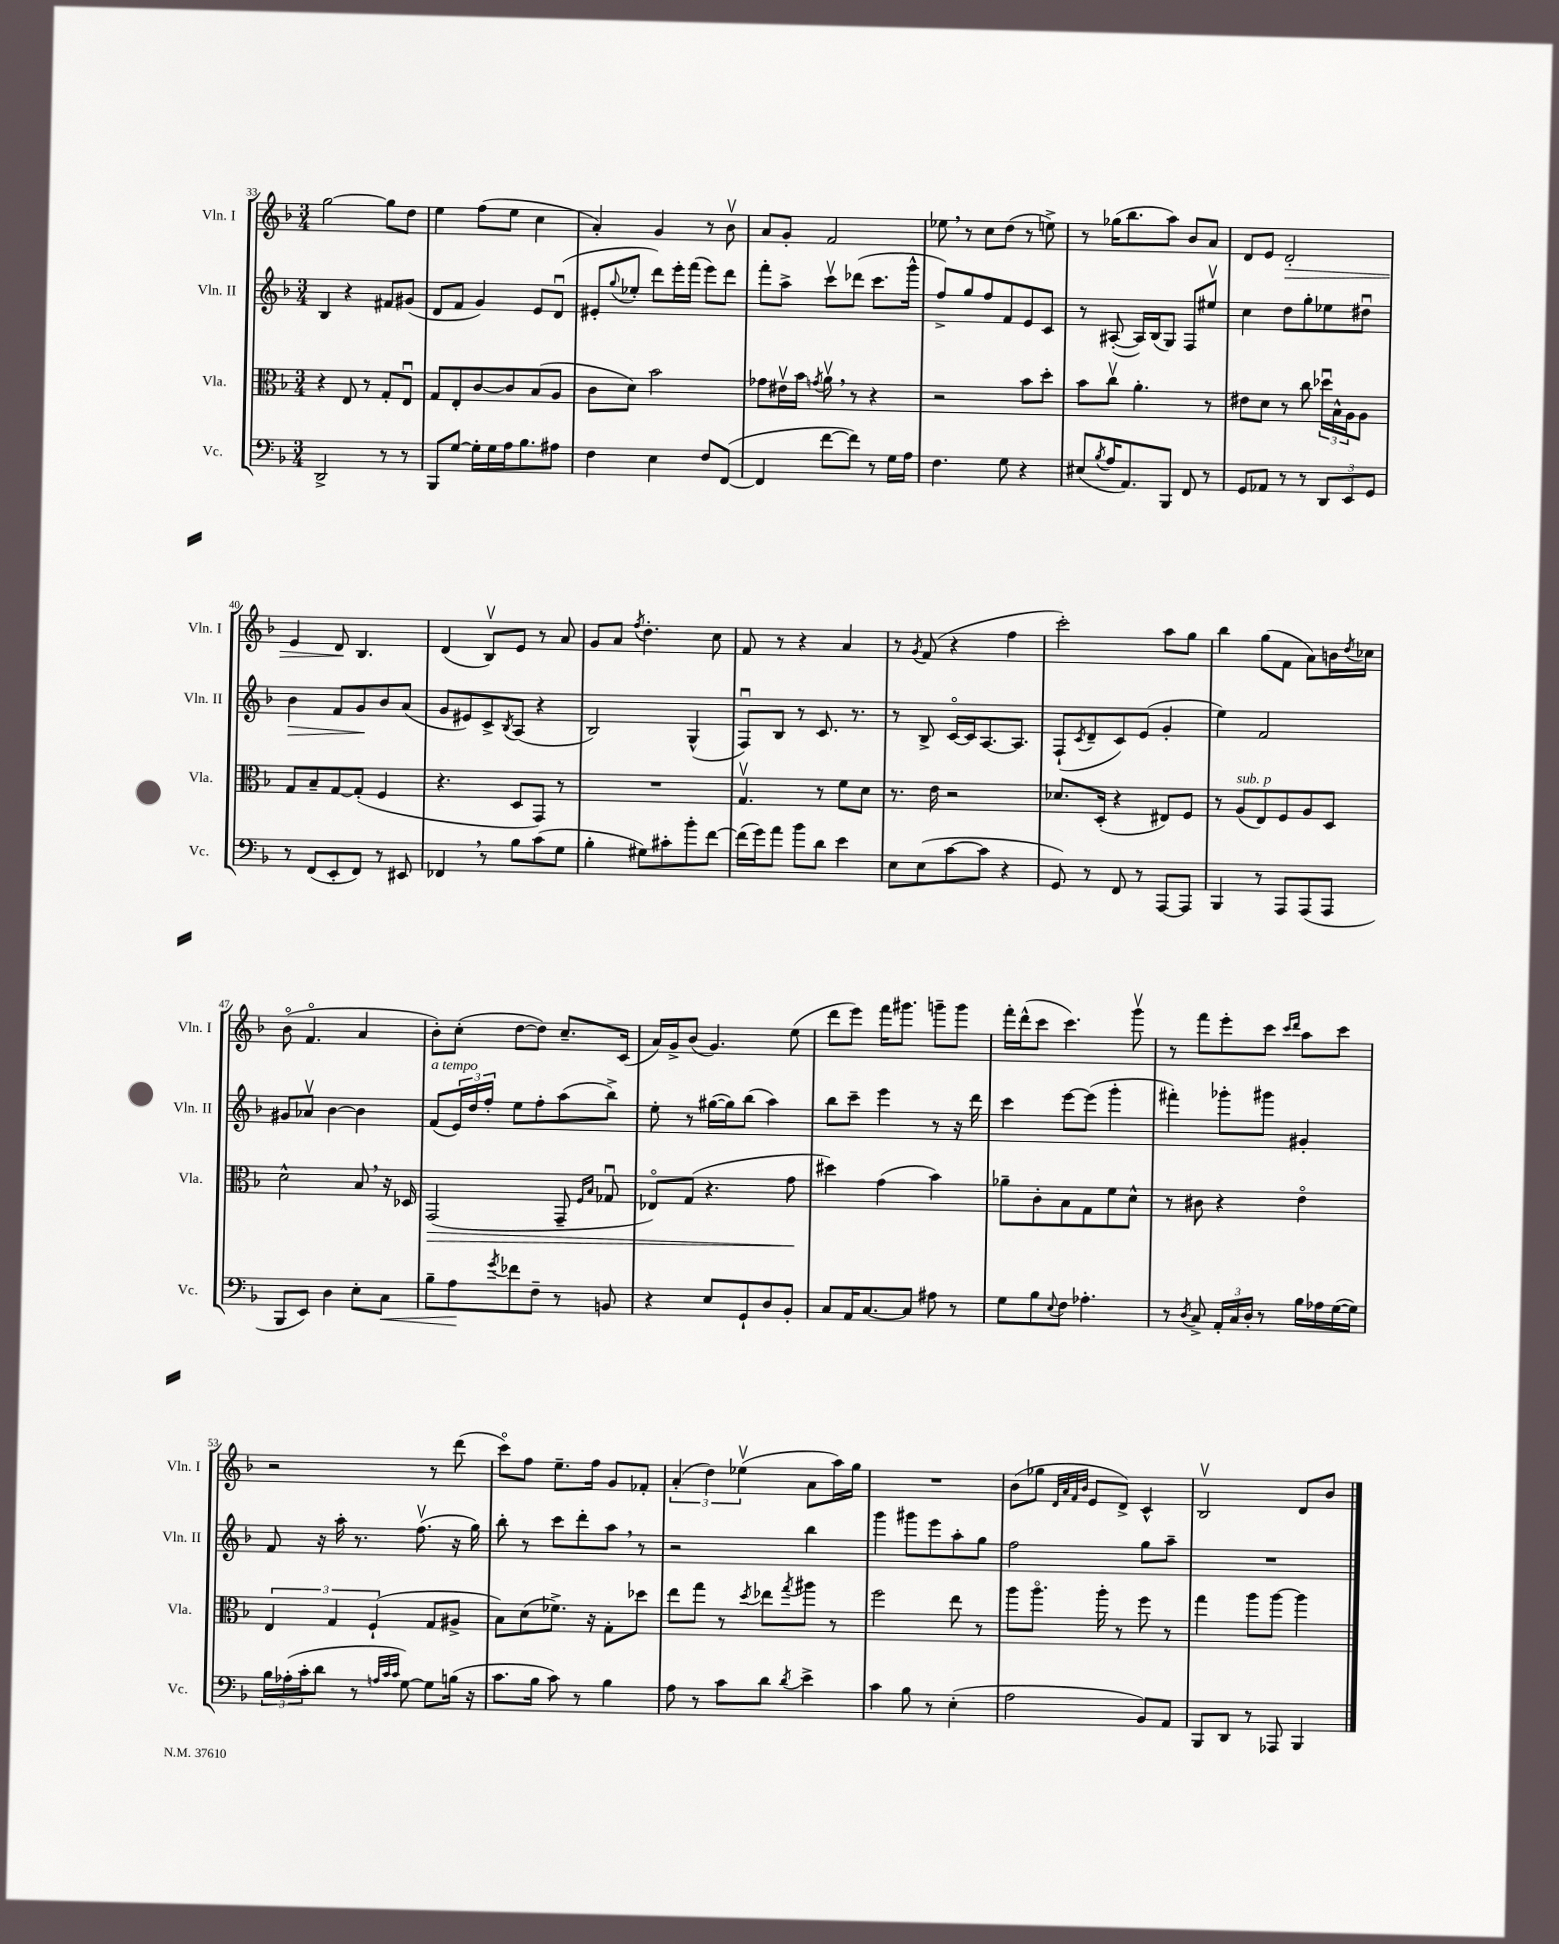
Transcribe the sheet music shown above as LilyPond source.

<<
\new StaffGroup <<
\new Staff = "s0" \with { instrumentName = "Vln. I" shortInstrumentName = "Vln. I" } {
    \clef treble \key f \major \numericTimeSignature \time 3/4
    g''2~ g''8 d''8 |
    e''4 f''8( e''8 c''4 |
    a'4-.) g'4 r8 bes'8\upbow |
    a'8 g'8-. f'2 |
    ees''8 \breathe r8 c''8 d''8( r8 e''8->) |
    r8 ges''16( bes''8. a''8) bes'8 a'8 |
    d'8 e'8 d'2-.\> |
    e'4 d'8\! bes4. |
    d'4( bes8\upbow) e'8 r8 a'8 |
    g'8 a'8 \acciaccatura { f''8 } d''4.-. c''8 |
    f'8 r8 r4 a'4 |
    r8 \acciaccatura { g'8 } f'8( r4 f''4 |
    c'''2-.) a''8 g''8 |
    bes''4 g''8( f'8 a'8) b'16 \acciaccatura { d''8 } ces''16 |
    bes'8\flageolet( f'4.\flageolet a'4 |
    bes'8-.) c''8-.( d''8~ d''8) c''8.-- c'16( |
    a'16) g'16-> bes'8( g'4.) e''8( |
    d'''8 e'''8) f'''16 gis'''8. g'''8-- g'''8 |
    f'''16-. d'''16-^( c'''8 c'''4.) g'''8\upbow |
    r8 f'''8 e'''8-. c'''8 \grace { c'''16 d'''16 } a''8 c'''8 |
    r2 r8 d'''8( |
    c'''8\flageolet) f''8 e''8.-- f''16 g'8 fes'8-. |
    \tuplet 3/2 { a'4-.( d''4) ees''4\upbow( } a'8 a''16) g''16 |
    R2. |
    bes'8( ges''8 \grace { d'32 a'32 f'32 bes'32 } e'8 d'8->) c'4-^ |
    bes2\upbow d'8 bes'8 \bar "|." |
}
\new Staff = "s1" \with { instrumentName = "Vln. II" shortInstrumentName = "Vln. II" } {
    \clef treble \key f \major \numericTimeSignature \time 3/4
    bes4 r4 fis'8 gis'8( |
    d'8 f'8 g'4) e'8 d'8\downbow( |
    eis'8-. \appoggiatura { g''8 } ees''8-. d'''8) e'''16-. f'''16( e'''8) d'''8 |
    f'''8-. a''8-> c'''8\upbow des'''8( c'''8. g'''16-^ |
    f''8->) g''8 f''8 f'8 e'8 c'8 |
    r8 ais8~-.( ais16) bes16( g8) f8 eis''8\upbow |
    c''4 d''8 g''8-. ees''8 dis''8\downbow |
    bes'4\> f'8 g'8\! bes'8 a'8( |
    g'8 eis'8) c'8-> \acciaccatura { bes8 } a8( r4 |
    bes2) g4-^( |
    f8\downbow) bes8 r8 c'8. r8. |
    r8 bes8-> c'16~\flageolet c'16 a8.~ a8. |
    f8-!( \acciaccatura { c'8 } d'8-- c'8) e'8( g'4-. |
    e''4) f'2 |
    gis'8 aes'8\upbow bes'4~ bes'4 |
    f'8^\markup { \italic "a tempo" }( \tuplet 3/2 { e'16) d''16 f''16-. } e''8 f''8-. a''8( bes''8->) |
    e''8-. r8 gis''16~( gis''16) bes''8( a''4) |
    bes''8 c'''8-- e'''4 r8 r16 d'''16 |
    c'''4 e'''8~ e'''8( g'''4-. |
    fis'''4-.) ges'''8-. gis'''8 gis'4-. |
    f'8 r16 a''16-. r8. f''8.\upbow( r16 g''16) |
    bes''8-. r8 c'''8 d'''8-. a''8 \breathe r8 |
    r2 bes''4 |
    g'''4 gis'''8 e'''8 a''8-. g''8 |
    f''2 g''8 a''8-- |
    R2. \bar "|." |
}
\new Staff = "s2" \with { instrumentName = "Vla." shortInstrumentName = "Vla." } {
    \clef alto \key f \major \numericTimeSignature \time 3/4
    r4 e8 r8 g8-. e8\downbow |
    g8 e8-. c'8~ c'8 bes8( a8 |
    c'8 d'8) bes'2 |
    ges'8 eis'16\upbow bes'16 \acciaccatura { g'8 } a'8\upbow \breathe r8 r4 |
    r2 bes'8 d''8-. |
    bes'8 c''8\upbow a'4.-. r8 |
    eis'8 d'8 r8 c''8 \tuplet 3/2 { des''16\downbow bes16-^ a16 } a8 |
    g8 bes8-- g8~ g8-.( f4 |
    r4. d8 g,8) r8 |
    R2. |
    g4.\upbow r8 f'8 d'8 |
    r8. e'16 r2 |
    des'8. d16-.( r4 eis8) f8 |
    r8 a8^\markup { \italic "sub. p" }( e8) f8 a8 d8 |
    d'2-^ bes8 \breathe r16 des16 |
    g,2\>( g,8-- \grace { f16 bes16 } ges8\downbow |
    ees8\flageolet) g8( r4. g'8\! |
    dis''4) g'4( bes'4) |
    aes'8-- c'8-. bes8 g8 f'8 d'8-^ |
    r8 cis'8 r4 e'4\flageolet |
    \tuplet 3/2 { e4 g4 f4-!( } g8 ais8-> |
    bes8) d'8( fes'8.->) r16 g8-. des''8 |
    e''8 g''8 r8 \acciaccatura { d''8 } ees''8 \acciaccatura { g''8 } ais''8 r8 |
    f''2 e''8 r8 |
    a''8 a''8.\flageolet a''16-. r8 f''8 r8 |
    g''4 a''8 a''8~ a''4 \bar "|." |
}
\new Staff = "s3" \with { instrumentName = "Vc." shortInstrumentName = "Vc." } {
    \clef bass \key f \major \numericTimeSignature \time 3/4
    d,2-> r8 r8 |
    bes,,8 g8~ g16-. g16 a16 bes8. ais8 |
    f4 e4 f8 f,8~( |
    f,4 f'8~ f'8) r8 g16 a16 |
    f4. g8 r4 |
    eis8( \acciaccatura { bes8 } a16 a,8.) bes,,8 f,8 r8 |
    g,8 aes,8 r8 r8 \tuplet 3/2 { d,8 e,8 g,8 } |
    r8 f,8( e,8-. f,8) r8 eis,8 |
    fes,4 \breathe r8 bes8 c'8( g8 |
    bes4-. gis8) cis'8-. bes'8-. f'8~ |
    f'16( g'16) a'8 bes'8 d'8 e'4 |
    e8 e8( c'8~ c'8 r4 |
    g,8) r8 f,8 r8 a,,8~ a,,8 |
    bes,,4 r8 a,,8 a,,8( a,,8 |
    bes,,8 e,8) d4 e8-. c8\< |
    bes8-- a8\! \acciaccatura { g'8 } fes'8 f8-- r8 b,8 |
    r4 e8 g,8-! d8 bes,8-. |
    c8 a,16 c8.~ c8 ais8 r8 |
    g8 bes8 \appoggiatura { e8 } f8 aes4.-. |
    r8 \acciaccatura { d8 } c8-> \tuplet 3/2 { a,16-. c16 d16-. } r8 bes16 aes16 g16~( g16) |
    \tuplet 3/2 { bes16 aes16-.( c'16-. } d'8 r8 \grace { a32 c'32 c'32 } g8~) g8 b16( r16 |
    c'8. bes16 c'8) r8 bes4 |
    a8 r8 c'8 d'8 \acciaccatura { d'8 } e'4-> |
    c'4 bes8 r8 e4-.( |
    a2 bes,8) a,8 |
    bes,,8 d,8 r8 aes,,8 bes,,4 \bar "|." |
}
>>
>>
\layout { \context { \Score currentBarNumber = #33 } }
